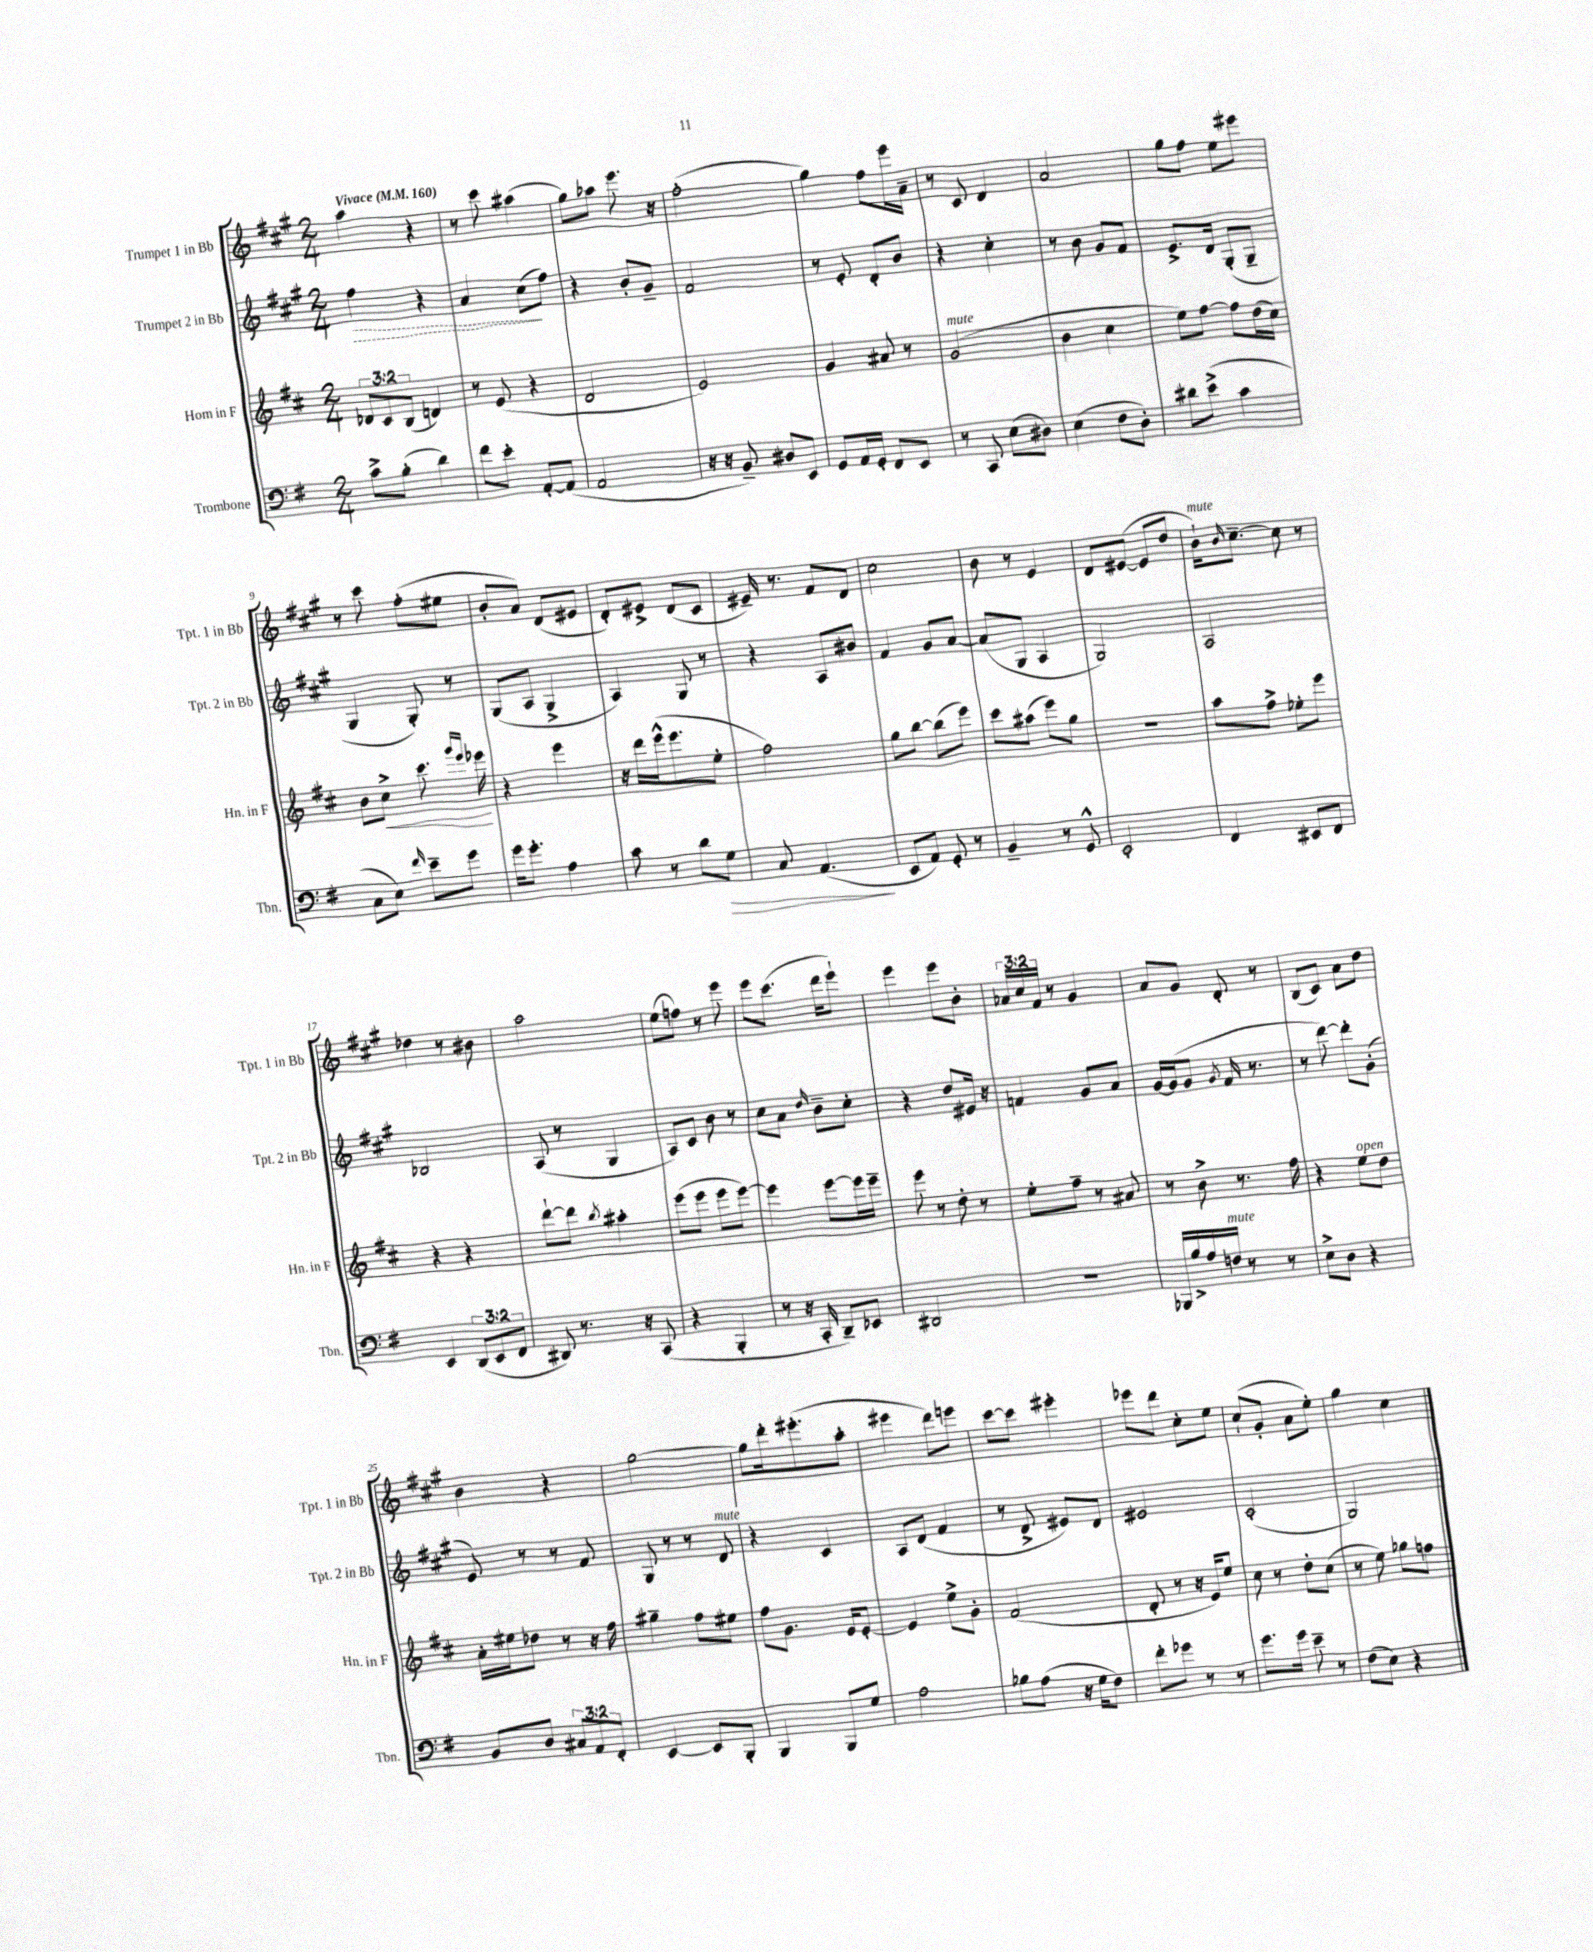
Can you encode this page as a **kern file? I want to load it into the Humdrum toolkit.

**kern	**dynam	**kern	**dynam	**kern	**dynam	**kern
*part4	*part4	*part3	*part3	*part2	*part2	*part1
*staff4	*staff4	*staff3	*staff3	*staff2	*staff2	*staff1
*I"Trombone	*	*I"Horn in F	*	*I"Trumpet 2 in Bb	*	*I"Trumpet 1 in Bb
*I'Tbn.	*	*I'Hn. in F	*	*I'Tpt. 2 in Bb	*	*I'Tpt. 1 in Bb
*clefF4	*	*clefG2	*	*clefG2	*	*clefG2
*k[f#]	*	*k[f#c#]	*	*k[f#c#g#]	*	*k[f#c#g#]
*M2/4	*	*M2/4	*	*M2/4	*	*M2/4
*MM160	*	*MM160	*	*MM160	*	*MM160
=1	=1	=1	=1	=1	=1	=1
!	!	!	!	!	!	!LO:TX:a:B:t=Vivace
!	!	!	!	!	!LO:HP:b	!
8c^\L	.	12d-X/L	.	4ff#\	>	4aa\
.	.	12c#/	.	.	.	.
(8B'\J	.	.	.	.	.	.
.	.	(12B/J	.	.	.	.
4d\)	.	4dn/)	.	4r	.	4r
=2	=2	=2	=2	=2	=2	=2
8f#\L	.	8r	.	4a/	.	8r
8e'\J	.	(8e/	.	.	.	8ccc#\
[8AA'/L	.	4r	.	(8cc#\L	.	(4aa#X\
(8AA/J]	.	.	.	8ff#\J)	]	.
=3	=3	=3	=3	=3	=3	=3
2AA/	.	2d/	.	4r	.	8gg#\L)
.	.	.	.	.	.	8aa-X\J
.	.	.	.	8b'/L	.	8.eee\
.	.	.	.	8g#~/J	.	.
.	.	.	.	.	.	16r
=4	=4	=4	=4	=4	=4	=4
16r	.	2e/)	.	2f#/	.	(2ff#'\
16r	.	.	.	.	.	.
8BB~/)	.	.	.	.	.	.
8D#X/L	.	.	.	.	.	.
8EE/J	.	.	.	.	.	.
=5	=5	=5	=5	=5	=5	=5
8GG/L	.	4g/	.	8r	.	4gg#\)
16AA/L	.	.	.	8e'/	.	.
16GG'/JJ	.	.	.	.	.	.
8FF#/L	.	8a#X/	.	8d'/L	.	8ff#\L
8EE/J	.	8r	.	8b/J	.	16eee\L
.	.	.	.	.	.	16a~\JJ
=6	=6	=6	=6	=6	=6	=6
!	!	!LO:TX:a:i:t=mute	!	!	!	!
8r	.	(2g/	.	4r	.	8r
8CC/	.	.	.	.	.	8c#/
(8E\L	.	.	.	4cc#'\	.	4d/
8D#X\J)	.	.	.	.	.	.
=7	=7	=7	=7	=7	=7	=7
(4E\	.	4b\	.	8r	.	2a/
.	.	.	.	8b\	.	.
8F#\L	.	4cc#\	.	8g#/L	.	.
8D'\J)	.	.	.	8f#/J	.	.
=8	=8	=8	=8	=8	=8	=8
8d#X\L	.	8ee\L)	.	8.e^/L	.	8gg#\L
(8e^\J	.	[8ff#\J	.	.	.	8ff#\J
.	.	.	.	16d/Jk	.	.
4c\	.	8ff#\L]	.	(8G#'/L	.	8ee\L
.	.	(16dd\L	.	8G#~/J	.	8eee#X\J
.	.	16cc#\JJ)	.	.	.	.
!!LO:LB:g=z
=9	=9	=9	=9	=9	=9	=9
8C\L	.	8b\L	.	4G#/	.	8r
!	!	!	!LO:HP:b	!	!	!
8E\J)	.	8cc#^\J	<	.	.	8ccc#\
16qqf#/	.	.	.	.	.	.
8e~\L	.	8.ccc#\	.	8G#'/)	.	(8ff#'\L
8g\J	.	.	.	8r	.	8ee#X\J
.	.	16qqggg/LL	.	.	.	.
.	.	16qqeee/JJ	.	.	.	.
.	.	16eee-X\	.	.	.	.
.	.	.	[	.	.	.
=10	=10	=10	=10	=10	=10	=10
16g\KL	.	4r	.	(8G#/L	.	8b'/L
8.g'\J	.	.	.	.	.	.
.	.	.	.	8A/J	.	8a/J)
4A\	.	4eee\	.	4G#^/	.	(8d/L
.	.	.	.	.	.	8e#X/J
=11	=11	=11	=11	=11	=11	=11
8c\	.	16r	.	4A/)	.	8d'/L)
.	.	16ddd\LL	.	.	.	.
8r	.	(16eee^^\J	.	.	.	8e#X^/J
.	.	8.eee\	.	.	.	.
8d\L	.	.	.	8G#/	.	(8d/L
!	!LO:HP:b	!	!	!	!	!
8G\J	>	8ee'\J	.	8r	.	8c#/J
=12	=12	=12	=12	=12	=12	=12
8C/	.	2ff#\)	.	4r	.	16e#X~/)
.	.	.	.	.	.	8.r
(4.AA/	.	.	.	.	.	.
.	.	.	.	8A/L	.	8f#/L
.	.	.	.	8b#X/J	.	8d/J
.	]	.	.	.	.	.
=13	=13	=13	=13	=13	=13	=13
8EE/L	.	8gg\L	.	4f#/	.	2cc#\
8AA/J)	.	[8bb\J	.	.	.	.
8GG'/	.	(8bb\L]	.	8g#/L	.	.
8r	.	8eee\J)	.	[8a/J	.	.
=14	=14	=14	=14	=14	=14	=14
4BB~/	.	8ccc#\L	.	(8a/L]	.	8b\
.	.	(8aa#X\J	.	8G#/J	.	8r
8r	.	8eee\L)	.	4A/	.	4e/
8GG^^/	.	8gg\J	.	.	.	.
=15	=15	=15	=15	=15	=15	=15
2EE'/	.	2r	.	2G#/)	.	8d/L
.	.	.	.	.	.	([8e#X/J
.	.	.	.	.	.	8e#/L]
.	.	.	.	.	.	8dd/J
=16	=16	=16	=16	=16	=16	=16
!	!	!	!	!	!	!LO:TX:a:i:t=mute
4FF#/	.	8aa\L	.	2A/	.	16b`\KL)
.	.	.	.	.	.	16qqb/
.	.	.	.	.	.	[8.cc#~\J
.	.	8ff#^\J	.	.	.	.
8EE#X/L	.	8ee-X'\L	.	.	.	8cc#\]
8FF#/J	.	8eee\J	.	.	.	8r
!!LO:LB:g=z
=17	=17	=17	=17	=17	=17	=17
4EE/	.	4r	.	2B-X/	.	4dd-X\
(12DD/L	.	4r	.	.	.	8r
12EE/	.	.	.	.	.	.
.	.	.	.	.	.	8b#X\
12FF#/J	.	.	.	.	.	.
=18	=18	=18	=18	=18	=18	=18
8DD#X/)	.	[8ddd`\L	.	(8A/	.	2aa\
8.r	.	8ddd\J]	.	8r	.	.
.	.	8qbb/	.	.	.	.
.	.	4aa#X'\	.	4G#/	.	.
16r	.	.	.	.	.	.
(8CC/	.	.	.	.	.	.
=19	=19	=19	=19	=19	=19	=19
4r	.	(8eee\L	.	8A/L)	.	(8ee\L
.	.	8eee\J	.	8c#/J	.	8ffn\J)
4BBB'/	.	8eee\L	.	8b\	.	8r
.	.	[8eee\J)	.	8r	.	8eee\
=20	=20	=20	=20	=20	=20	=20
8r	.	4eee\]	.	8cc#\L	.	8eee\L
16r	.	.	.	8a\J	.	(8.ccc#\J
16CC'/	.	.	.	.	.	.
.	.	.	.	16qqdd/	.	.
8DD~/L)	.	[8eee\L	.	8b~\L	.	.
.	.	.	.	.	.	16ddd\KL
8EE-X/J	.	16eee\L]	.	8cc#'\J	.	8eee`\J)
.	.	16eee~\JJ	.	.	.	.
=21	=21	=21	=21	=21	=21	=21
2DD#X/	.	8eee\	.	4r	.	4eee\
.	.	8r	.	.	.	.
.	.	8dd'\	.	8dd/L	.	8eee\L
.	.	8r	.	16e#X/Jk	.	8b'\J
.	.	.	.	16r	.	.
=22	=22	=22	=22	=22	=22	=22
2r	.	8ee'\L	.	4fn/	.	24a-X/LL
.	.	.	.	.	.	24cc#/
.	.	.	.	.	.	24f#/JJ
.	.	8ff#~\J	.	.	.	8r
.	.	8r	.	8g#/L	.	4g#/
.	.	8a#X/	.	8a/J	.	.
=23	=23	=23	=23	=23	=23	=23
16BBB-X/LL	.	8r	.	[16g#/LL	.	8a/L
16B^/	.	.	.	(16g#/J]	.	.
16A/	.	8b^\	.	8g#/J	.	8g#/J
!LO:TX:a:i:t=mute	!	!	!	!	!	!
16Fn/JJ	.	.	.	.	.	.
.	.	.	.	8qg#/	.	.
8r	.	8.r	.	16f#/	.	8d'/
.	.	.	.	8.r	.	.
8r	.	.	.	.	.	8r
.	.	16ff#\	.	.	.	.
=24	=24	=24	=24	=24	=24	=24
8E^\L	.	4r	.	8r	.	(8B/L
8D\J	.	.	.	[8ddd\)	.	8c#/J)
!	!	!LO:TX:a:i:t=open	!	!	!	!
4r	.	8ee\L	.	8ddd'\L]	.	8a\L
.	.	8dd\J	.	(8g#'\J	.	8dd\J
!!LO:LB:g=z
=25	=25	=25	=25	=25	=25	=25
8BB/L	.	16a'\LL	.	8e/)	.	4b\
.	.	16ee#X\J	.	.	.	.
8D/J	.	8dd-X\J	.	8r	.	.
12C#X/L	.	8r	.	8r	.	4r
12AA/	.	.	.	.	.	.
.	.	16r	.	8f#/	.	.
12FF#'/J	.	.	.	.	.	.
.	.	16ff#\	.	.	.	.
=26	=26	=26	=26	=26	=26	=26
[4EE/	.	4gg#X~\	.	8G#/	.	[2gg#\
.	.	.	.	8r	.	.
8EE/L]	.	8ff#\L	.	8r	.	.
!	!	!	!	!LO:TX:a:i:t=mute	!	!
8BBB'/J	.	8ee#X\J	.	8d/	.	.
=27	=27	=27	=27	=27	=27	=27
4BBB/	.	8ff#\L	.	4r	.	8gg#\L]
.	.	8.g\J	.	.	.	16ddd'\k
.	.	.	.	.	.	(8.eee#X'\
8BBB/L	.	.	.	4c#/	.	.
.	.	16e/KL	.	.	.	.
8G/J	.	[8e'/J	.	.	.	8aa'\J
=28	=28	=28	=28	=28	=28	=28
2A\	.	4e/]	.	8A/L	.	4eee#X\
.	.	.	.	(8d/J	.	.
.	.	8ee^\L	.	4f#/	.	8ddd\L)
.	.	8g'\J	.	.	.	8eeen\J
=29	=29	=29	=29	=29	=29	=29
8B-X\L	.	(2f#/	.	8r	.	[8ccc#\L
(8A\J	.	.	.	8d^/	.	8ccc#\J]
16r	.	.	.	8e#X/L)	.	4eee#X'\
16G\KL	.	.	.	.	.	.
8F#\J)	.	.	.	8d/J	.	.
=30	=30	=30	=30	=30	=30	=30
8f#'\L	.	8d'/	.	2e#X/	.	8eee-X\L
8g-X\J	.	8r	.	.	.	8ddd\J
8r	.	16r	.	.	.	8cc#'\L
.	.	16e/KL)	.	.	.	.
8r	.	8ee/J	.	.	.	8ee\J
=31	=31	=31	=31	=31	=31	=31
8.g\L	.	8cc#\	.	(2c#'/	.	(8cc#`/L
.	.	8r	.	.	.	8g#'/J
16g\Jk	.	.	.	.	.	.
8e~\	.	8dd'\L	.	.	.	8a\L
8r	.	(8cc#\J	.	.	.	8ee'\J)
=32	=32	=32	=32	=32	=32	=32
(8F#\L	.	8r	.	2G#/)	.	4gg#\
8E\J)	.	8ee\)	.	.	.	.
4r	.	8gg-X\L	.	.	.	4cc#\
.	.	8ffn\J	.	.	.	.
==	==	==	==	==	==	==
*-	*-	*-	*-	*-	*-	*-
